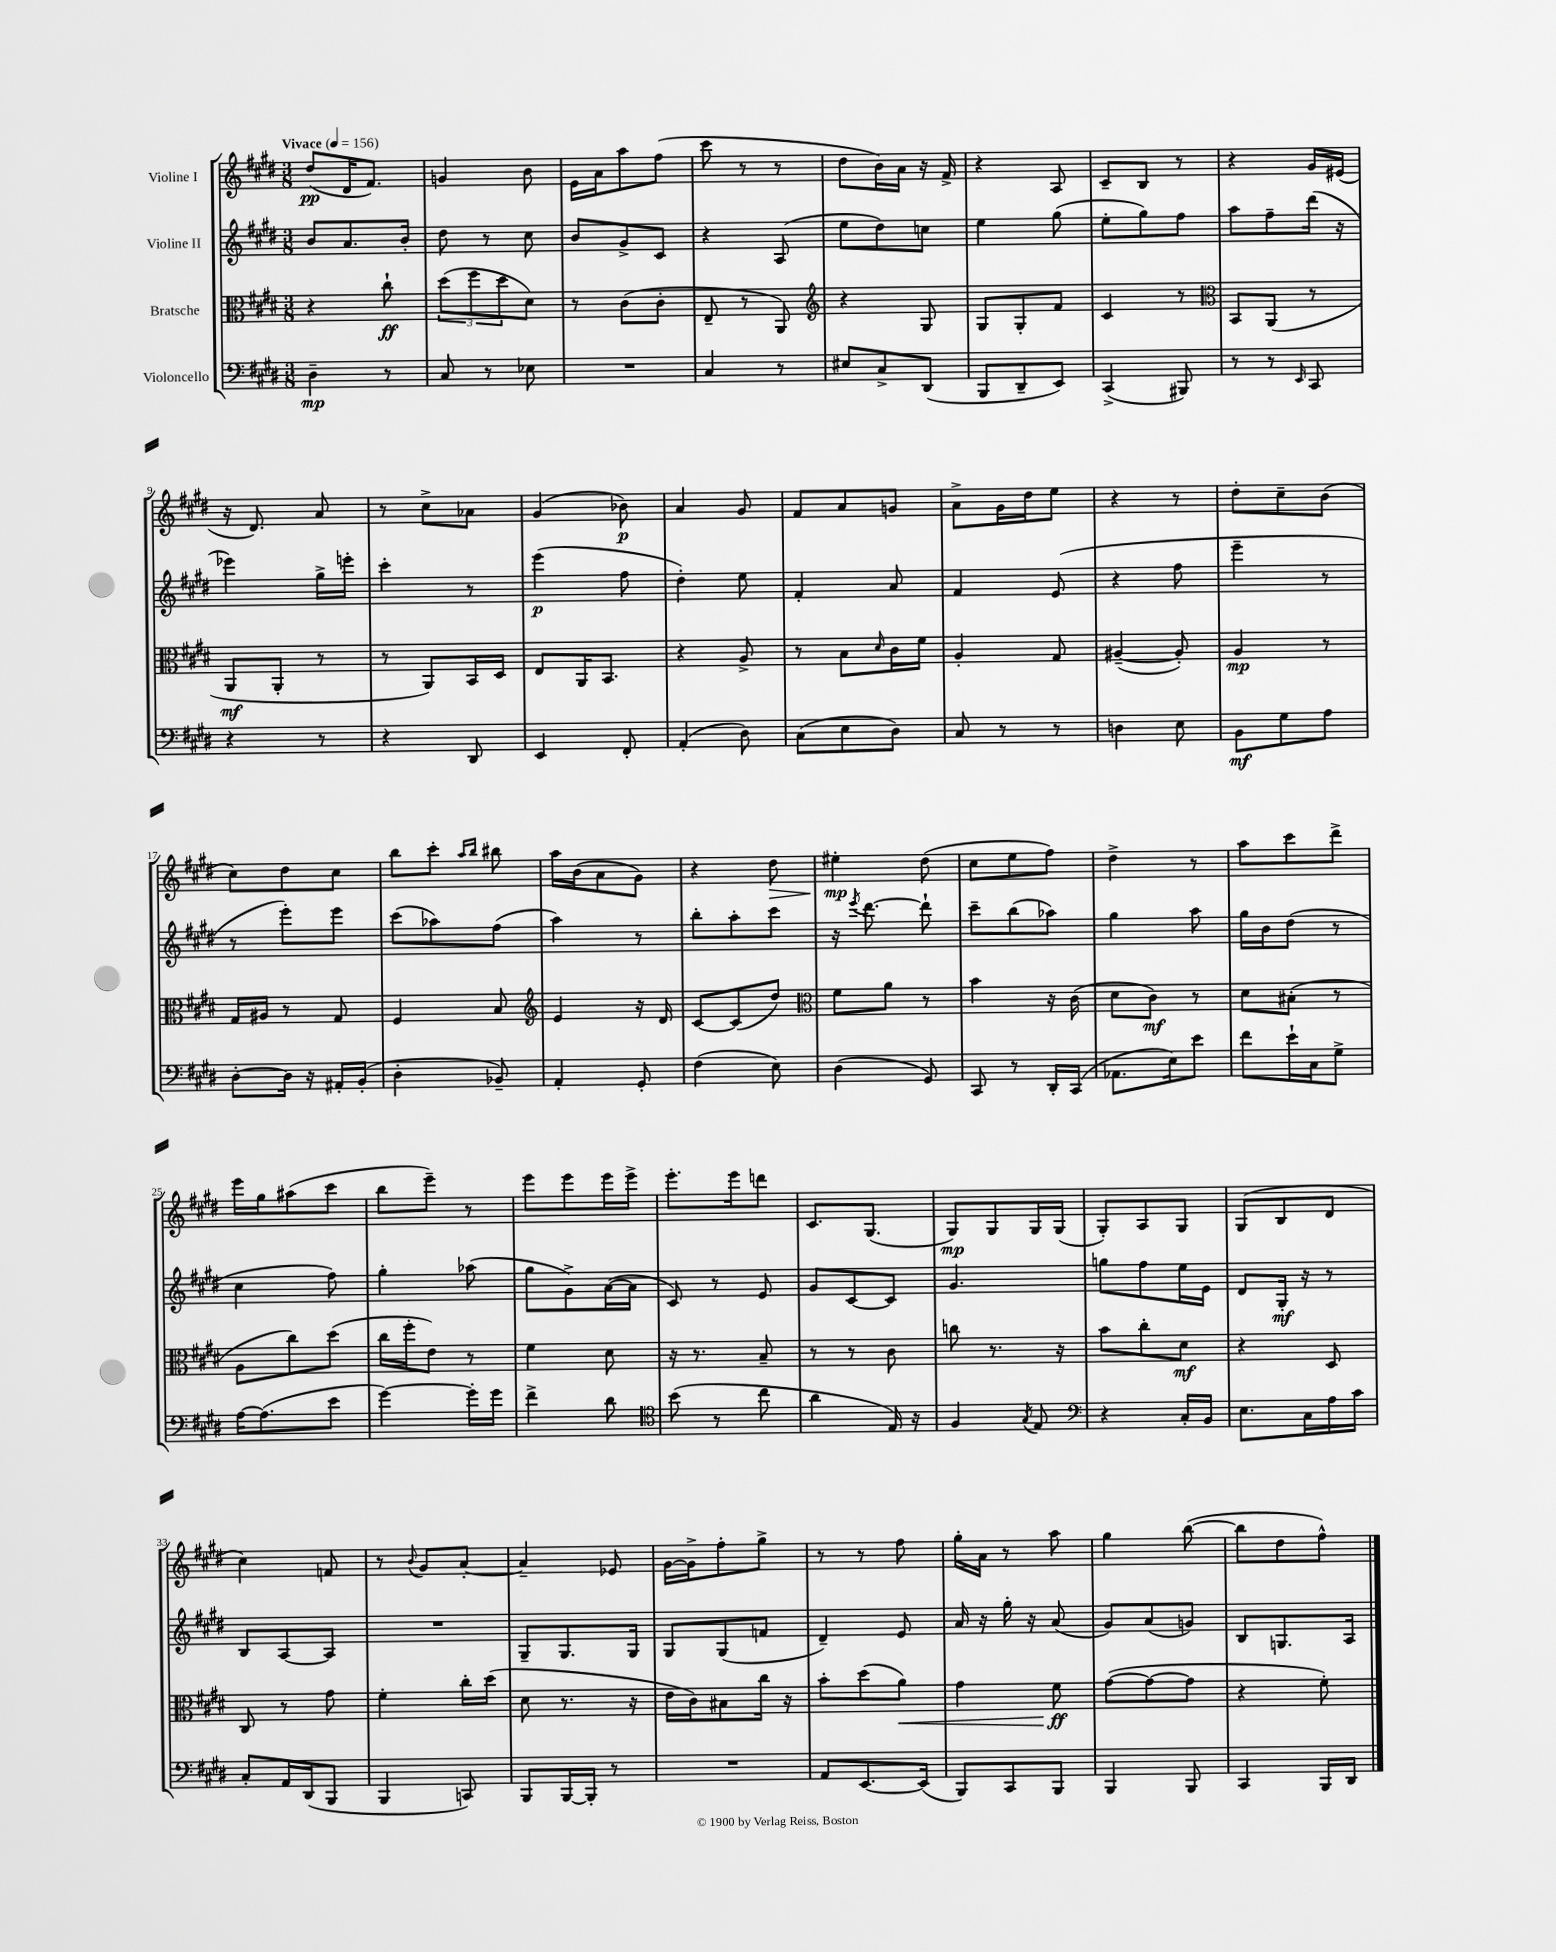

**kern	**dynam	**kern	**dynam	**kern	**dynam	**kern	**dynam
*part4	*part4	*part3	*part3	*part2	*part2	*part1	*part1
*staff4	*staff4	*staff3	*staff3	*staff2	*staff2	*staff1	*staff1
*I"Violoncello	*	*I"Bratsche	*	*I"Violine II	*	*I"Violine I	*
*clefF4	*	*clefC3	*	*clefG2	*	*clefG2	*
*k[f#c#g#d#]	*	*k[f#c#g#d#]	*	*k[f#c#g#d#]	*	*k[f#c#g#d#]	*
*M3/8	*	*M3/8	*	*M3/8	*	*M3/8	*
*MM156	*	*MM156	*	*MM156	*	*MM156	*
=1	=1	=1	=1	=1	=1	=1	=1
!	!	!	!	!	!	!LO:TX:a:B:t=Vivace	!
4D#~\	mp	4r	.	8b/L	.	(8dd#/L	pp
.	.	.	.	8.a/	.	16d#/K	.
.	.	.	.	.	.	8.f#/J)	.
8r	.	8cc#`\	ff	.	.	.	.
.	.	.	.	16b'/Jk	.	.	.
=2	=2	=2	=2	=2	=2	=2	=2
8C#/	.	(12dd#\L	.	8dd#\	.	4gn/	.
.	.	12ff#\	.	.	.	.	.
8r	.	.	.	8r	.	.	.
.	.	12dd#\	.	.	.	.	.
8E-X\	.	8d#\J)	.	8cc#\	.	8b\	.
=3	=3	=3	=3	=3	=3	=3	=3
4.r	.	8r	.	8b/L	.	16e\LL	.
.	.	.	.	.	.	16a\J	.
.	.	(8c#\L	.	8g#^/	.	8aa\	.
.	.	8c#'\J	.	8c#/J	.	(8ff#\J	.
=4	=4	=4	=4	=4	=4	=4	=4
4C#/	.	8E~/	.	4r	.	8ccc#\	.
.	.	8r	.	.	.	8r	.
8r	.	8AA/)	.	(8A/	.	8r	.
=5	=5	=5	=5	=5	=5	=5	=5
*	*	*clefG2	*	*	*	*	*
8E#X/L	.	4r	.	8ee\L	.	8dd#\L	.
8C#^/	.	.	.	8dd#\)	.	16b\L)	.
.	.	.	.	.	.	16a\JJ	.
(8DD#/J	.	8G#/	.	8ccn\J	.	16r	.
.	.	.	.	.	.	16f#^/	.
=6	=6	=6	=6	=6	=6	=6	=6
8BBB/L	.	8G#/L	.	4ee\	.	4r	.
8DD#~/	.	8G#'/	.	.	.	.	.
8EE/J)	.	8f#/J	.	(8gg#\	.	8A/	.
=7	=7	=7	=7	=7	=7	=7	=7
(4CC#^/	.	4c#/	.	8ee'\L	.	8c#~/L	.
.	.	.	.	8gg#\)	.	8B/J	.
8BBB#X/)	.	8r	.	8ff#\J	.	8r	.
=8	=8	=8	=8	=8	=8	=8	=8
*	*	*clefC3	*	*	*	*	*
8r	.	8BB/L	.	8aa\L	.	4r	.
8r	.	(8AA/J	.	8ff#~\	.	.	.
16qqEE/	.	.	.	.	.	.	.
8CC#/	.	8r	.	(16ddd#\Jk	.	16g#/LL	.
.	.	.	.	16r	.	(16e#X/JJ	.
!!LO:LB:g=z
=9	=9	=9	=9	=9	=9	=9	=9
4r	.	8AA/L	mf	4eee-X\)	.	16r	.
.	.	.	.	.	.	8.d#/)	.
.	.	8AA'/J	.	.	.	.	.
8r	.	8r	.	16gg#^\LL	.	8a/	.
.	.	.	.	16eeen'\JJ	.	.	.
=10	=10	=10	=10	=10	=10	=10	=10
4r	.	8r	.	4ccc#'\	.	8r	.
.	.	8AA/L)	.	.	.	8cc#^\L	.
8DD#/	.	16BB/L	.	8r	.	8a-X\J	.
.	.	16D#/JJ	.	.	.	.	.
=11	=11	=11	=11	=11	=11	=11	=11
4EE/	.	8E/L	.	(4eee\	p	(4g#/	.
.	.	16AA/K	.	.	.	.	.
.	.	8.BB/J	.	.	.	.	.
8FF#'/	.	.	.	8ff#\	.	8b-X\)	p
=12	=12	=12	=12	=12	=12	=12	=12
(4AA'/	.	4r	.	4dd#'\)	.	4a/	.
8D#\)	.	8A^/	.	8ee\	.	8g#/	.
=13	=13	=13	=13	=13	=13	=13	=13
(8C#\L	.	8r	.	4f#'/	.	8f#/L	.
8E\	.	8B\L	.	.	.	8a/	.
.	.	16qqd#/	.	.	.	.	.
8D#\J)	.	16c#\L	.	8a/	.	8gn/J	.
.	.	16f#\JJ	.	.	.	.	.
=14	=14	=14	=14	=14	=14	=14	=14
8C#/	.	4A'/	.	4f#/	.	8a^\L	.
8r	.	.	.	.	.	16g#\L	.
.	.	.	.	.	.	16dd#\J	.
8r	.	8G#/	.	(8e/	.	8ee\J	.
=15	=15	=15	=15	=15	=15	=15	=15
4Dn\	.	([4A#X~/	.	4r	.	4r	.
8E\	.	8A#'/])	.	8ff#\	.	8r	.
=16	=16	=16	=16	=16	=16	=16	=16
8BB\L	mf	4A/	mp	4eee~\	.	8dd#'\L	.
8G#\	.	.	.	.	.	8cc#~\	.
8A\J	.	8r	.	8r	.	(8b\J	.
!!LO:LB:g=z
=17	=17	=17	=17	=17	=17	=17	=17
[8D#'\L	.	16G#/LL	.	8r	.	8cc#\L)	.
.	.	16A#X/JJ	.	.	.	.	.
16D#\Jk]	.	8r	.	8eee'\L)	.	8dd#\	.
16r	.	.	.	.	.	.	.
16AA#X'/LL	.	8G#/	.	8eee\J	.	8cc#\J	.
(16BB'/JJ	.	.	.	.	.	.	.
=18	=18	=18	=18	=18	=18	=18	=18
4D#'\	.	4F#/	.	(8ccc#\L	.	8bb\L	.
.	.	.	.	8aa-X\)	.	8ccc#'\J	.
.	.	.	.	.	.	16qqaa/LL	.
.	.	.	.	.	.	16qqbb/JJ	.
8BB-X~/)	.	8B/	.	(8ff#\J	.	8bb#X\	.
=19	=19	=19	=19	=19	=19	=19	=19
*	*	*clefG2	*	*	*	*	*
4AA'/	.	4e/	.	4aa\)	.	16aa\LL	.
.	.	.	.	.	.	(16b\J	.
.	.	.	.	.	.	8a\	.
8GG#'/	.	16r	.	8r	.	8g#\J)	.
.	.	16d#/	.	.	.	.	.
=20	=20	=20	=20	=20	=20	=20	=20
(4F#\	.	[8c#/L	.	8bb'\L	.	4r	.
.	.	(8c#/]	.	8aa'\	.	.	.
!	!	!	!	!	!	!	!LO:HP:b
8E\)	.	8dd#/J)	.	8ccc#\J	.	8dd#\	>
=21	=21	=21	=21	=21	=21	=21	=21
*	*	*clefC3	*	*	*	*	*
(4D#\	.	8f#\L	.	16r	.	4ee#X'\	mp
.	.	.	.	8qeee/	.	.	.
.	.	.	.	[8.ddd#\	.	.	.
.	.	8a\J	.	.	.	.	.
8GG#/)	.	8r	.	8ddd#`\]	.	(8dd#\	]
=22	=22	=22	=22	=22	=22	=22	=22
8CC#/	.	4b\	.	8ccc#~\L	.	8cc#\L	.
8r	.	.	.	(8bb\	.	8ee\	.
16DD#'/LL	.	16r	.	8aa-X\J)	.	8ff#\J)	.
(16CC#/JJ	.	(16c#\	.	.	.	.	.
=23	=23	=23	=23	=23	=23	=23	=23
8.AA-X\L	.	8d#\L	.	4gg#\	.	4dd#^\	.
.	.	8c#\J)	mf	.	.	.	.
16E\k)	.	.	.	.	.	.	.
8e\J	.	8r	.	8aa\	.	8r	.
=24	=24	=24	=24	=24	=24	=24	=24
8f#\L	.	8d#\L	.	16gg#\LL	.	8aa\L	.
.	.	.	.	16b\J	.	.	.
16e`\L	.	(8B#X'\J	.	(8dd#\J	.	8ccc#\	.
16C#\J	.	.	.	.	.	.	.
8G#^\J	.	8r	.	8r	.	8ddd#^\J	.
!!LO:LB:g=z
=25	=25	=25	=25	=25	=25	=25	=25
[16A\KL	.	8A\L	.	4cc#\	.	16eee\LL	.
(8.A\]	.	.	.	.	.	16gg#\J	.
.	.	8cc#\)	.	.	.	(8aa#X\	.
8e\J	.	(8dd#\J	.	8ff#\)	.	8ccc#\J	.
=26	=26	=26	=26	=26	=26	=26	=26
[4g#\)	.	16cc#\LL	.	4gg#'\	.	8bb\L	.
.	.	16ff#'\J	.	.	.	.	.
.	.	8e\J)	.	.	.	8eee~\J)	.
16g#'\LL]	.	8r	.	(8aa-X\	.	8r	.
16g#\JJ	.	.	.	.	.	.	.
=27	=27	=27	=27	=27	=27	=27	=27
4f#^\	.	4f#\	.	8gg#\L	.	8eee\L	.
.	.	.	.	8g#^\)	.	8eee\	.
8d#\	.	8d#\	.	([16a\L	.	16eee\L	.
.	.	.	.	16a\JJ]	.	16eee^\JJ	.
=28	=28	=28	=28	=28	=28	=28	=28
*clefC4	*	*	*	*	*	*	*
(8b\	.	16r	.	8c#/)	.	8.eee'\L	.
.	.	8.r	.	.	.	.	.
8r	.	.	.	8r	.	.	.
.	.	.	.	.	.	16eee\k	.
8cc#\	.	8B~/	.	8e/	.	8dddn\J	.
=29	=29	=29	=29	=29	=29	=29	=29
4a\	.	8r	.	8g#/L	.	8.c#/L	.
.	.	8r	.	[8c#/	.	.	.
.	.	.	.	.	.	(8.G#/J	.
16E/)	.	8c#\	.	8c#/J]	.	.	.
16r	.	.	.	.	.	.	.
=30	=30	=30	=30	=30	=30	=30	=30
4F#/	.	8ccn\	.	4.g#/	.	8G#/L)	mp
.	.	8.r	.	.	.	8G#/	.
8qG#/	.	.	.	.	.	.	.
8E/	.	.	.	.	.	16G#/L	.
.	.	16r	.	.	.	(16G#/JJ	.
=31	=31	=31	=31	=31	=31	=31	=31
*clefF4	*	*	*	*	*	*	*
4r	.	8b\L	.	8ggn\L	.	8G#'/L)	.
.	.	8cc#'\	.	8ff#\	.	8A/	.
16C#'/LL	.	8d#\J	mf	16ee\L	.	8G#/J	.
16BB/JJ	.	.	.	16e\JJ	.	.	.
=32	=32	=32	=32	=32	=32	=32	=32
8.E\L	.	4r	.	8d#/L	.	(8G#/L	.
.	.	.	.	16G#'/Jk	mf	8B/	.
16C#\L	.	.	.	16r	.	.	.
16A\	.	8D#/	.	8r	.	8d#/J	.
16c#\JJ	.	.	.	.	.	.	.
!!LO:LB:g=z
=33	=33	=33	=33	=33	=33	=33	=33
8C#'/L	.	8C#/	.	8B/L	.	4cc#\)	.
16AA/L	.	8r	.	[8A/	.	.	.
(16DD#/J	.	.	.	.	.	.	.
8BBB/J	.	8g#\	.	8A/J]	.	8fn/	.
=34	=34	=34	=34	=34	=34	=34	=34
4BBB/	.	4f#'\	.	4.r	.	8r	.
.	.	.	.	.	.	8qqb/	.
.	.	.	.	.	.	8g#/L	.
8CCn/)	.	16cc#'\LL	.	.	.	[8a'/J	.
.	.	(16dd#\JJ	.	.	.	.	.
=35	=35	=35	=35	=35	=35	=35	=35
8BBB/L	.	8d#\	.	8G#~/L	.	4a~/]	.
[16BBB/L	.	8.r	.	8.G#/	.	.	.
16BBB'/JJ]	.	.	.	.	.	.	.
8r	.	.	.	.	.	8e-X/	.
.	.	16r	.	16G#/Jk	.	.	.
=36	=36	=36	=36	=36	=36	=36	=36
4.r	.	16e\LL	.	8G#/L	.	[16g#\LL	.
.	.	16c#\J)	.	.	.	16g#^\J]	.
.	.	8B#X\	.	(8G#/	.	8ff#'\	.
.	.	16cc#\Jk	.	8fn/J	.	8gg#^\J	.
.	.	16r	.	.	.	.	.
=37	=37	=37	=37	=37	=37	=37	=37
8AA/L	.	8b'\L	.	4d#~/)	.	8r	.
[8.EE/	.	(8dd#\	.	.	.	8r	.
!	!	!	!LO:HP:b	!	!	!	!
.	.	8a\J)	<	8e/	.	8ff#\	.
(16EE/Jk]	.	.	.	.	.	.	.
=38	=38	=38	=38	=38	=38	=38	=38
8BBB/L)	.	4g#\	.	16a/	.	16gg#'\LL	.
.	.	.	.	16r	.	16a\JJ	.
8CC#/	.	.	.	16gg#'\	.	8r	.
.	.	.	.	16r	.	.	.
8BBB/J	.	8f#\	ff	(8a/	.	8aa\	.
.	.	.	[	.	.	.	.
=39	=39	=39	=39	=39	=39	=39	=39
4BBB/	.	([8g#\L	.	8g#/L)	.	4gg#\	.
.	.	8g#\_	.	(8a/	.	.	.
8BBB/	.	8g#\J]	.	8gn/J)	.	([8bb\	.
=40	=40	=40	=40	=40	=40	=40	=40
4CC#/	.	4r	.	8B/L	.	8bb\L]	.
.	.	.	.	8.Gn/	.	8dd#\	.
16BBB/LL	.	8f#'\)	.	.	.	8ff#^^\J)	.
16DD#/JJ	.	.	.	16A/Jk	.	.	.
==	==	==	==	==	==	==	==
*-	*-	*-	*-	*-	*-	*-	*-
